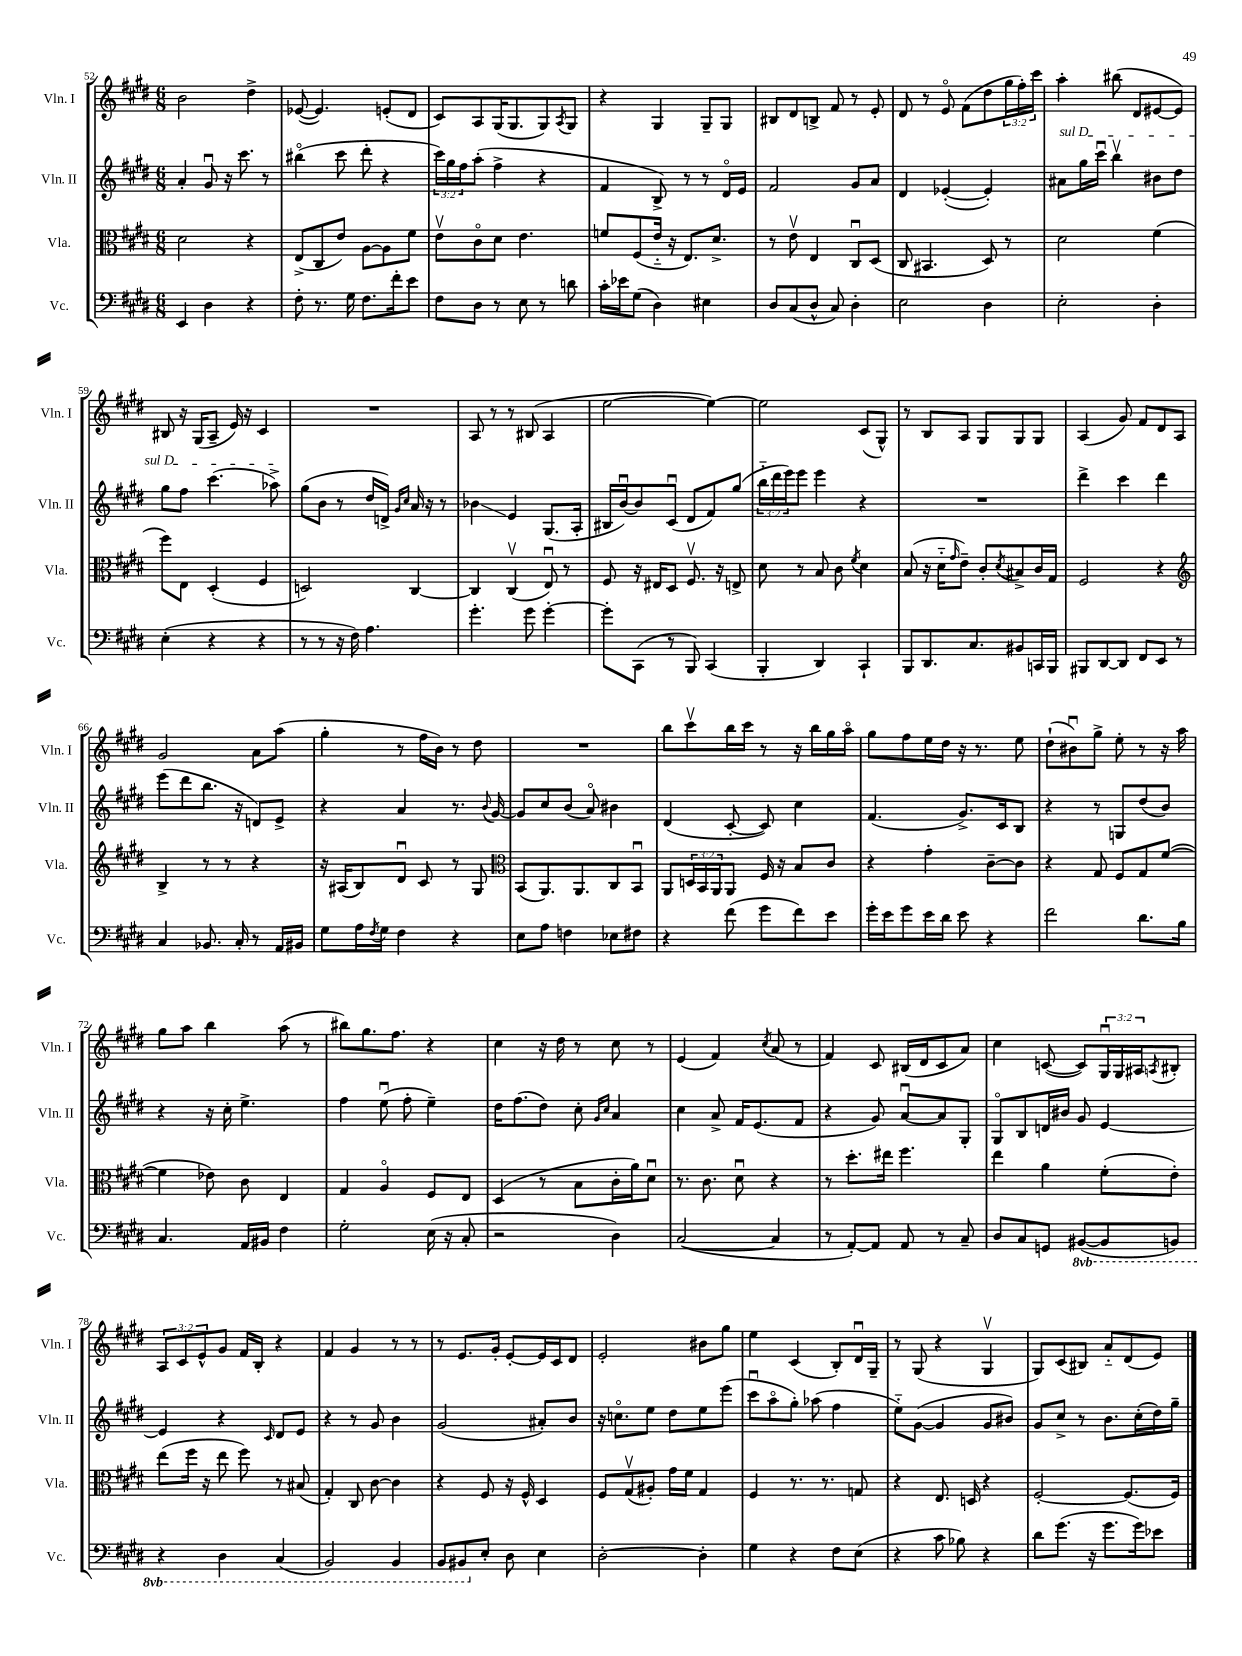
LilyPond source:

<<
\new StaffGroup <<
\new Staff = "s0" \with { instrumentName = "Vln. I" shortInstrumentName = "Vln. I" } {
    \clef treble \key e \major \numericTimeSignature \time 6/8 \override Staff.TupletNumber.text = #tuplet-number::calc-fraction-text
    b'2 dis''4-> |
    ees'8~( ees'4.) e'8-.( dis'8 |
    cis'8) a8 gis16( gis8. gis8) \acciaccatura { a8 } gis8 |
    r4 gis4 gis8-- gis8 |
    bis8 dis'8 b8-> fis'8 r8 e'8-. |
    dis'8 r8 e'8\flageolet fis'8( dis''8 \tuplet 3/2 { gis''16 fis''16-.) cis'''16 } |
    a''4-. bis''8( dis'8 eis'8~ eis'8) |
    bis8 r16 gis16( a8-- e'16) r16 cis'4 |
    R2. |
    a8 r8 r8 bis8( a4 |
    e''2~ e''4~) |
    e''2 cis'8( gis8-^) |
    r8 b8 a8 gis8 gis8 gis8 |
    a4( gis'8) fis'8 dis'8 a8 |
    gis'2 a'8 a''8( |
    gis''4-. r8 fis''16 b'16) r8 dis''8 |
    R2. |
    b''8 cis'''8\upbow b''16 cis'''16 r8 r16 b''16 gis''16 a''16\flageolet |
    gis''8 fis''8 e''16 dis''16 r16 r8. e''8 |
    dis''8-!( bis'8\downbow) gis''8-> e''8-. r8 r16 a''16 |
    gis''8 a''8 b''4 a''8( r8 |
    bis''8) gis''8. fis''8. r4 |
    cis''4 r16 dis''16 r8 cis''8 r8 |
    e'4( fis'4) \acciaccatura { cis''8 } a'8( r8 |
    fis'4) cis'8 bis16( dis'16 cis'8 a'8) |
    cis''4 c'8~( c'8) \tuplet 3/2 { gis16\downbow gis16 ais16 } \acciaccatura { a8 } bis8-. |
    \tuplet 3/2 { a8 cis'8 e'8-^ } gis'8 fis'16 b16-. r4 |
    fis'4 gis'4 r8 r8 |
    r8 e'8. gis'16-. e'8~-. e'16 cis'16 dis'8 |
    e'2-. bis'8 gis''8 |
    e''4 cis'4( b8-.) dis'16\downbow gis16-- |
    r8 gis8( r4 gis4\upbow |
    gis8) cis'8( bis8) a'8-_ dis'8( e'8) \bar "|." |
}
\new Staff = "s1" \with { instrumentName = "Vln. II" shortInstrumentName = "Vln. II" } {
    \clef treble \key e \major \numericTimeSignature \time 6/8 \override Staff.TupletNumber.text = #tuplet-number::calc-fraction-text
    a'4-. gis'8\downbow r16 cis'''8. r8 |
    bis''4\flageolet( cis'''8 dis'''8-. r4 |
    \tuplet 3/2 { cis'''16) gis''16 fis''16 } a''8-.( fis''4-> r4 |
    fis'4 b8->) r8 r8 dis'16\flageolet e'16 |
    fis'2 gis'8 a'8 |
    dis'4 ees'4~-.( ees'4-.) |
    \once \override TextSpanner.bound-details.left.text = \markup { \italic "sul D" } ais'8\startTextSpan gis''16 cis'''16\downbow b''4\upbow bis'8 dis''8 |
    gis''8 fis''8 cis'''4.( aes''8->\stopTextSpan) |
    gis''8( b'8 r8 dis''16 d'16->) \grace { gis'16 cis''16 } a'16 r16 r8 |
    bes'4\glissando e'4 gis8.( a16-. |
    bis16 b'16~\downbow) b'8 cis'8\downbow( dis'8 fis'8) gis''8( |
    \tuplet 3/2 { b''16-_ dis'''16 e'''16) } e'''8 e'''4 r4 |
    R2. |
    dis'''4-> cis'''4 dis'''4 |
    e'''8( dis'''8 b''8. r16 d'8) e'8-> |
    r4 a'4 r8. \appoggiatura { b'8 } gis'16~ |
    gis'8 cis''8 b'8( a'8\flageolet) bis'4 |
    dis'4( cis'8~-. cis'8) cis''4 |
    fis'4.( gis'8.->) cis'16 b8 |
    r4 r8 g8 dis''8( b'8) |
    r4 r16 cis''16-. e''4.-> |
    fis''4 e''8\downbow( fis''8-. e''4--) |
    dis''16 fis''8.( dis''8) cis''8-. \grace { gis'16 cis''16 } a'4 |
    cis''4 a'8-> fis'16 e'8.( fis'8 |
    r4 gis'8) a'8~\downbow a'8 gis8-. |
    gis8\flageolet b8 d'16 bis'16 gis'8 e'4~ |
    e'4 r4 \grace { cis'16 } dis'8 e'8 |
    r4 r8 gis'8 b'4 |
    gis'2( ais'8-.) b'8 |
    r16 c''8.\flageolet e''8 dis''8 e''8 e'''8( |
    cis'''8\downbow a''8\flageolet gis''8-.) aes''8( fis''4 |
    e''8-_) gis'8~( gis'4 gis'8 bis'8) |
    gis'8 cis''8-> r8 b'8. cis''16-.( dis''16) gis''16-- \bar "|." |
}
\new Staff = "s2" \with { instrumentName = "Vla." shortInstrumentName = "Vla." } {
    \clef alto \key e \major \numericTimeSignature \time 6/8 \override Staff.TupletNumber.text = #tuplet-number::calc-fraction-text
    dis'2 r4 |
    e8->( cis8 e'8) a8~ a8 fis'8 |
    e'8\upbow cis'8\flageolet dis'8 e'4. |
    f'8 fis8( e'16-_ r16 e8.) dis'8.-> |
    r8 e'8\upbow e4 cis8\downbow dis8( |
    cis8 bis,4. dis8) r8 |
    dis'2 fis'4( |
    fis''8) e8 dis4-.( fis4 |
    d2) cis4~ |
    cis4 cis4\upbow( e8\downbow) r8 |
    fis8 r16 eis16 dis8 fis8.\upbow r16 e8-> |
    dis'8 r8 b8 cis'8 \acciaccatura { fis'8 } dis'4 |
    b8( r16 dis'16-_ \grace { gis'16 } e'8--) cis'8-. \acciaccatura { dis'8 } bis8-> cis'16 gis16 |
    fis2 r4 |
    \clef treble b4-> r8 r8 r4 |
    r16 ais16( b8) dis'8\downbow cis'8 r8 gis8 |
    \clef alto b,8( a,8.) a,8. cis8 b,8\downbow |
    a,8 \tuplet 3/2 { d16 b,16 a,16 } a,8 fis16 r16 b8 cis'8 |
    r4 gis'4-. cis'8~-- cis'8 |
    r4 gis8 fis8 gis8 fis'8~( |
    fis'4 ees'8) cis'8 e4 |
    gis4 a4\flageolet fis8 e8 |
    dis4( r8 b8 cis'16-. a'16) dis'8\downbow |
    r8. cis'8. dis'8\downbow r4 |
    r8 dis''8.-. eis''16 fis''4. |
    e''4 a'4 fis'8-.( e'8-.) |
    e''8( fis''16 r16 e''8 fis''8) r8 bis8( |
    gis4-.) cis8 cis'8~ cis'4 |
    r4 fis8 r16 fis16-^ dis4 |
    fis8 gis8\upbow( ais8-.) gis'16 fis'16 gis4 |
    fis4 r8. r8. g8 |
    r4 e8. d16 r4 |
    fis2~-. fis8.( fis16) \bar "|." |
}
\new Staff = "s3" \with { instrumentName = "Vc." shortInstrumentName = "Vc." } {
    \clef bass \key e \major \numericTimeSignature \time 6/8 \set Staff.ottavationMarkups = #ottavation-simple-ordinals
    e,4 dis4 r4 |
    fis8-. r8. gis16 fis8. fis'16-. e'8 |
    fis8 dis8 r8 e8 r8 d'8 |
    cis'16-. ees'16 gis8( dis4) eis4 |
    dis8 cis8( dis8-^ cis8) dis4-. |
    e2 dis4 |
    e2-. dis4-. |
    e4-.( r4 r4 |
    r8 r8 r16 fis16) a4. |
    gis'4.-. gis'8 gis'4~-. |
    gis'8-. cis,8( r8 b,,8) cis,4( |
    b,,4-. dis,4) cis,4-! |
    b,,8 dis,8. cis8. bis,8 c,16 b,,16 |
    bis,,8 dis,8~ dis,8 fis,8 e,8 r8 |
    cis4 bes,8. cis16-. r8 a,16 bis,16 |
    gis8 a16 \acciaccatura { fis8 } gis16 fis4 r4 |
    e8 a8 f4 ees8 fis8 |
    r4 fis'8( gis'8 fis'8) e'8 |
    gis'16-. e'16 gis'8 e'16 dis'16 e'8 r4 |
    fis'2 dis'8. b16 |
    cis4. a,16 bis,16 fis4 |
    gis2-. e16( r16 cis8-. |
    r2 dis4) |
    cis2~( cis4 |
    r8 a,8~-.) a,8 a,8 r8 cis8-- |
    dis8 cis8 g,8 \ottava #-1 bis,,8~( bis,,8 b,,8) |
    r4 dis,4 cis,4( |
    b,,2) b,,4 |
    b,,8 bis,,8 \ottava #0 e8-. dis8 e4 |
    dis2~-. dis4-. |
    gis4 r4 fis8 e8( |
    r4 cis'8 bes8) r4 |
    dis'8 gis'8.( r16 gis'8. gis'16) ees'8 \bar "|." |
}
>>
>>
\layout { \context { \Score currentBarNumber = #52 } }
